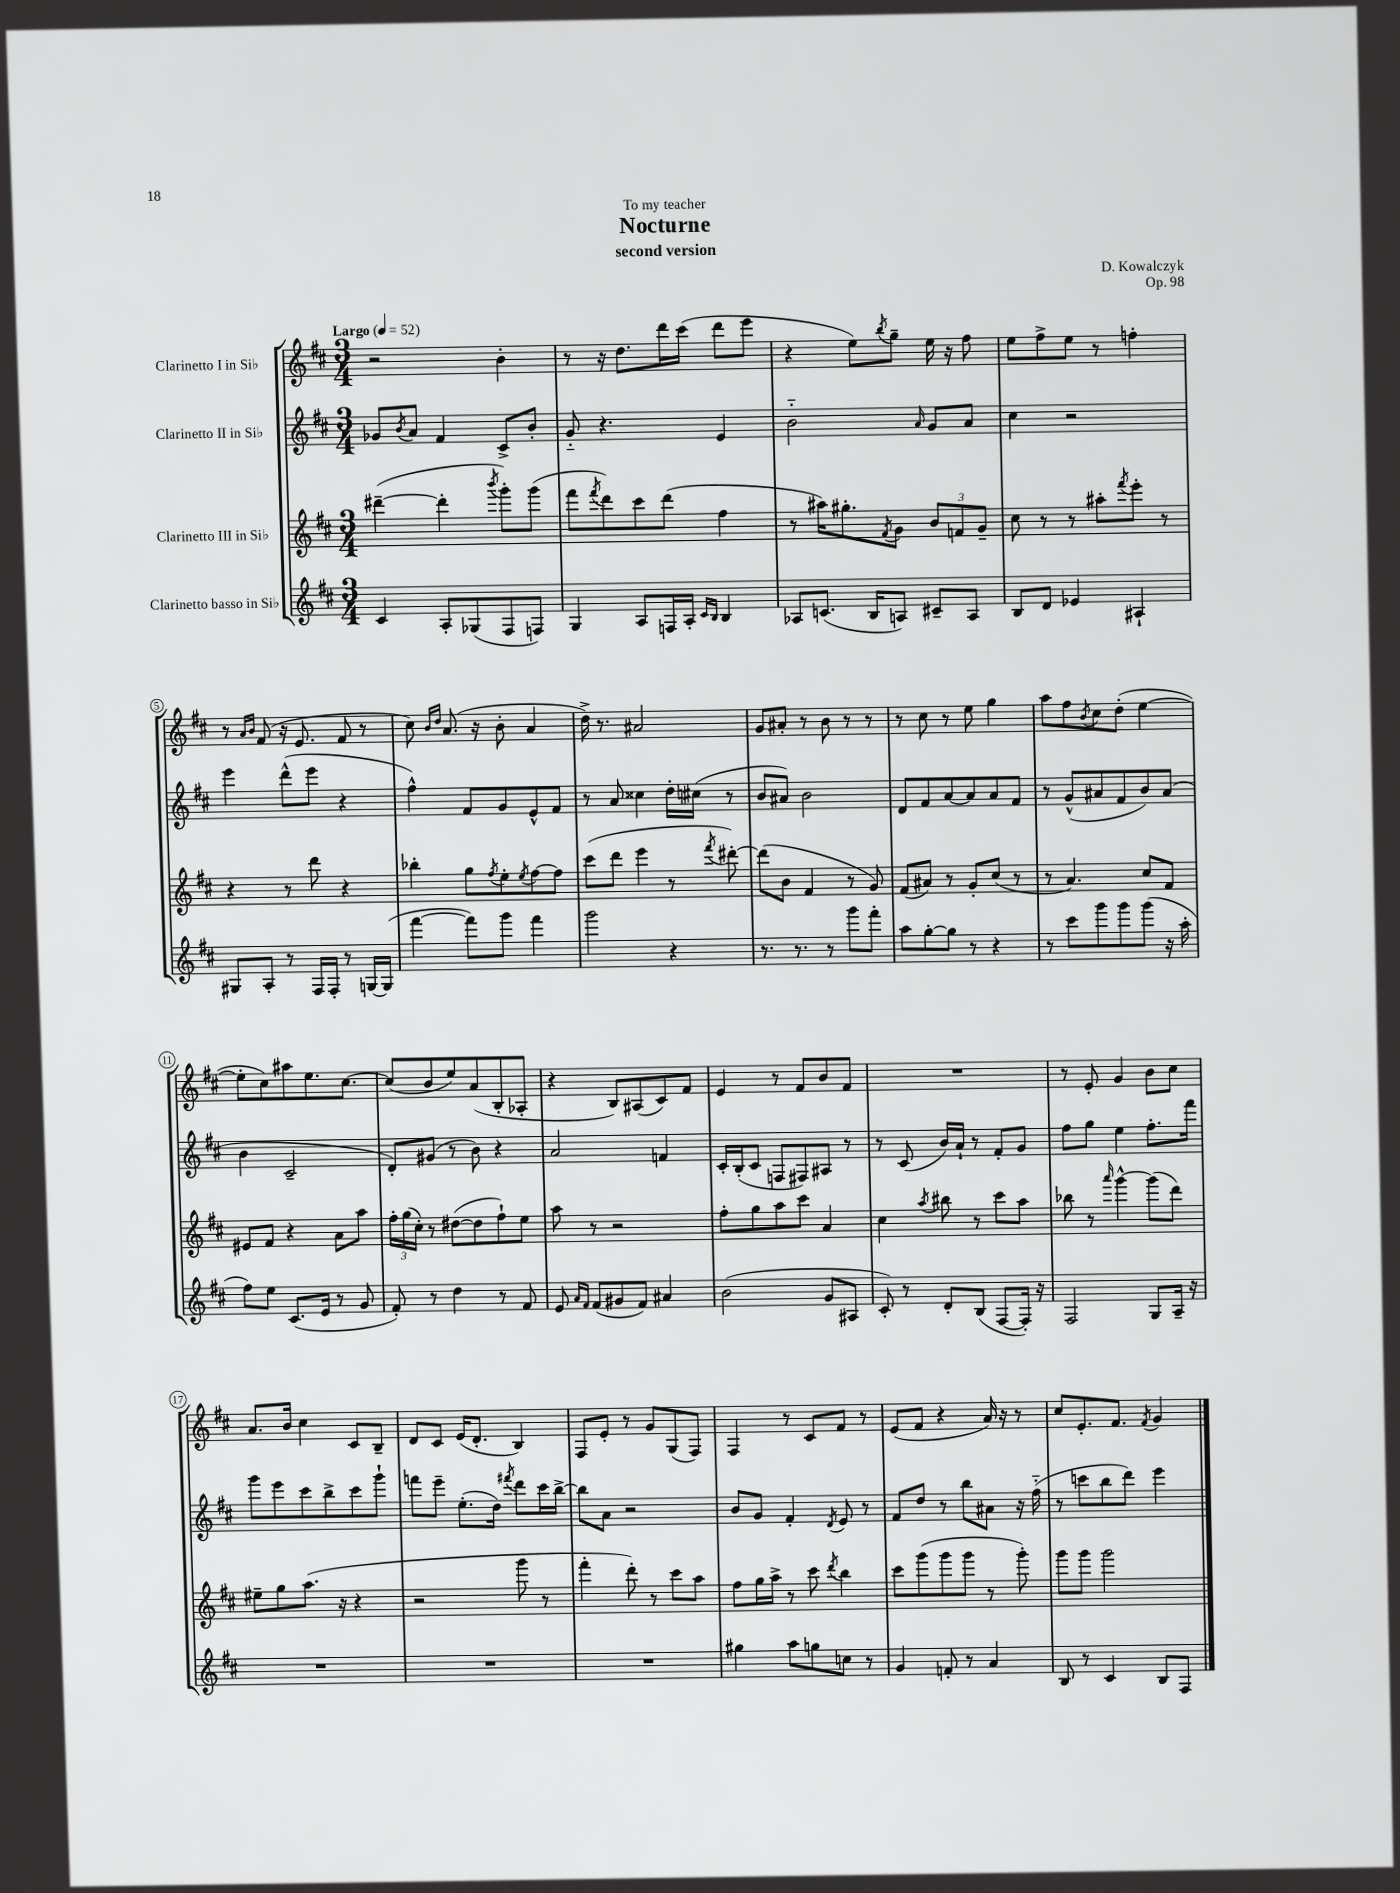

**kern	**kern	**kern	**kern
*part4	*part3	*part2	*part1
*staff4	*staff3	*staff2	*staff1
*I"Clarinetto basso in Si♭	*I"Clarinetto III in Si♭	*I"Clarinetto II in Si♭	*I"Clarinetto I in Si♭
*clefG2	*clefG2	*clefG2	*clefG2
*k[f#c#]	*k[f#c#]	*k[f#c#]	*k[f#c#]
*M3/4	*M3/4	*M3/4	*M3/4
*MM52	*MM52	*MM52	*MM52
=1	=1	=1	=1
!	!	!	!LO:TX:a:B:t=Largo
4c#/	([4ddd#X~\	8g-X/L	2r
.	.	8qb/	.
.	.	8a/J	.
8A'/L	4ddd#'\]	4f#/	.
(8G-X/	.	.	.
.	8qbbb/	.	.
8F#/	8ggg'\L)	8c#^/L	4b'\
8Fn/J)	(8ggg\J	8b'/J	.
=2	=2	=2	=2
4G/	8fff#\L	8g/	8r
.	8qfff#/	.	.
.	8ddd\)	4.r	16r
.	.	.	8.dd\L
8A/L	8ccc#\	.	.
16Fn/L	(8ddd\J	.	16ddd\L
16A'/JJ	.	.	(16ccc#\JJ
16qqc#/LL	.	.	.
16qqB/JJ	.	.	.
4B/	4ff#\	4e/	8ddd\L
.	.	.	8eee\J
=3	=3	=3	=3
8A-X/L	8r	2b\	4r
(8.cn/J	16aa#X\KL)	.	.
.	8.gg#X'\	.	.
.	.	.	8ee\L)
16B/KL	.	.	.
.	8qf#/	.	8qbb/
8An/J)	8g\J	.	8gg~\J
.	.	16qqa/	.
8c#X~/L	12b/L	8g/L	16ee\
.	.	.	16r
.	12fn/	.	.
8A/J	.	8a/J	8ff#\
.	12g~/J	.	.
=4	=4	=4	=4
8B/L	8cc#\	4cc#\	8ee\L
8d/J	8r	.	8ff#^\
4e-X/	8r	2r	8ee\J
.	8aa#X'\L	.	8r
.	8qfff#/	.	.
4A#X`/	8eee'\J	.	4ffn'\
.	8r	.	.
!!LO:LB:g=z
=5	=5	=5	=5
8G#X/L	4r	4eee\	8r
.	.	.	16qqa/LL
.	.	.	16qqb/JJ
8A'/J	.	.	(8f#/
8r	8r	(8ddd^^\L	16r
.	.	.	8.e/
16F#/LL	8ddd\	8eee\J	.
16F#'/JJ	.	.	.
8r	4r	4r	8f#/
[16Gn/LL	.	.	8r
(16G/JJ]	.	.	.
=6	=6	=6	=6
[4fff#\	4bb-X'\	4ff#^^\)	8cc#\)
.	.	.	16qqb/LL
.	.	.	16qqdd/JJ
.	.	.	(8.a/
8fff#\L])	8gg\L	8f#/L	.
.	.	.	16r
.	8qff#/	.	.
8ggg\J	8ee'\	8g/	8b'\
.	8qee/	.	.
4fff#\	[8ff#\	8e^^/	4a/
.	8ff#\J]	8f#/J	.
=7	=7	=7	=7
2ggg\	(8ccc#\L	8r	16dd^\)
.	.	.	8.r
.	8ddd\J	8a/	.
.	4eee\	4cc##X\	2a#X/
4r	8r	16dd'\LL	.
.	.	(16cc#X\JJ	.
.	8qfff#/	.	.
.	[8ddd#X'\)	8r	.
=8	=8	=8	=8
8.r	(8ddd#\L]	8b/L	8g/L
.	8b\J	8a#X/J)	8a#X'/J
8.r	.	.	.
.	4f#/	2b\	8r
8r	.	.	8b\
8ggg\L	8r	.	8r
8fff#'\J	8g/)	.	8r
=9	=9	=9	=9
8aa\L	(8f#/L	8d/L	8r
[8gg'\	8a#X/J)	8f#/	8cc#\
8gg\J]	8r	[8a/	8r
8r	8g'/L	8a/]	8ee\
4r	(8cc#/J	8a/	4gg\
.	8r	8f#/J	.
=10	=10	=10	=10
8r	8r	8r	8aa\L
8ccc#\L	4.a/)	(8g^^/L	8ff#\
.	.	.	8qb/
8ggg\	.	8a#X/	8cc#\
8ggg\	.	8f#/	(8dd'\J
(8ggg\J	8cc#/L	8b/)	[4ee\
16r	8f#/J	(8a#/J	.
16aa'\	.	.	.
!!LO:LB:g=z
=11	=11	=11	=11
8ff#\L)	8e#X/L	4b\	8ee'\L]
8ee\J	8f#/J	.	8cc#\)
(8.c#/L	4r	2c#~/	8aa#X\
.	.	.	8.ee\
16e/Jk	.	.	.
8r	8a\L	.	.
.	.	.	[8.cc#\J
8g/	8aa\J	.	.
=12	=12	=12	=12
8f#'/)	24ff#'\LL	8d'/L)	(8cc#/L]
.	(24gg\	.	.
.	24cc#'\JJ)	.	.
8r	8r	(8g#X/J	8b/
4dd\	([8dd#X\L	8r	8ee/)
.	8dd#\]	8b\)	(8a/
8r	8ff#`\)	4r	8B'/
8f#/	8ee\J	.	8A-X'/J
=13	=13	=13	=13
8e/	8aa\	2a/	4r
16qqa/LL	.	.	.
16qqf#/JJ	.	.	.
(8f#/L	8r	.	.
8g#X/	2r	.	8B/L)
8f#/J)	.	.	(8A#X/
4a#X/	.	4fn/	8c#/)
.	.	.	8f#/J
=14	=14	=14	=14
(2b\	8ff#'\L	16c#'/LL	4e/
.	.	(16B'/J	.
.	8gg\	8c#/J	.
.	8aa\	8Fn/L	8r
.	8ccc#\J	8F#X/)	8f#/L
8g/L	4a/	8A#X/J	8b/
8A#X/J	.	8r	8f#/J
=15	=15	=15	=15
8c#'/)	4cc#\	8r	2.r
8r	.	(8c#/	.
.	8qaa/	.	.
8d'/L	8bb#X\	16b/LL)	.
.	.	16a`/JJ	.
(8B/J	8r	8r	.
[8F#/L	8ccc#\L	8f#'/L	.
16F#'/Jk])	8aa\J	8g/J	.
16r	.	.	.
=16	=16	=16	=16
2F#/	8bb-X\	8ff#\L	8r
.	8r	8gg\J	8e'/
.	16qqaaa/	.	.
.	[4ggg^^\	4ee\	4g/
8G/L	(8ggg\L]	8.ff#'\L	8b\L
16A~/Jk	8ddd\J)	.	8cc#\J
16r	.	16fff#\Jk	.
!!LO:LB:g=z
=17	=17	=17	=17
2.r	8ee#X~\L	8ggg\L	8.a/L
.	8gg\	8eee\	.
.	.	.	16b/Jk
.	(8.aa\J	8ccc#\	4cc#\
.	.	8bb^\	.
.	16r	.	.
.	4r	8ccc#\	8c#/L
.	.	8ggg`\J	8B~/J
=18	=18	=18	=18
2.r	2r	8fffn\L	8d/L
.	.	8eee~\J	8c#/J
.	.	(8.ee'\L	(16e/KL
.	.	.	8.d'/J
.	.	16dd\Jk)	.
.	.	8qfff#X/	.
.	8ggg\	8ddd\L	4B/)
.	8r	16ccc#\L	.
.	.	[16bb^\JJ	.
=19	=19	=19	=19
2.r	4fff#'\	8bb\L]	8F#/L
.	.	8a\J	8e'/J
.	8ddd'\)	2r	8r
.	8r	.	8g/L
.	8ccc#\L	.	(8G/
.	8aa\J	.	8F#/J)
=20	=20	=20	=20
4gg#X\	8ff#\L	8b/L	4F#/
.	16gg\L	8g/J	.
.	16aa^\JJ	.	.
8aa\L	8r	4f#'/	8r
8ggn\	8ccc#\	.	8c#/L
.	8qddd/	8qd/	.
8ccn\J	4bb\	8e/	8f#/J
8r	.	8r	8r
=21	=21	=21	=21
4g/	8ccc#\L	8f#/L	(8e/L
.	(8ggg\	8dd/J	8f#/J
8fn'/	8ggg\	8r	4r
8r	8ggg\J	8bb\L	.
4a/	8r	8a#X\J	16a/)
.	.	.	16r
.	8ggg'\)	16r	8r
.	.	(16ff#\	.
=22	=22	=22	=22
8B/	8ggg\L	8r	8cc#/L
8r	8ggg\J	8cccn\L	8.e'/
4c#/	2ggg\	8bb\	.
.	.	.	8.f#/J
.	.	8ddd\J)	.
.	.	.	8qf#/
8B/L	.	4eee\	4g/
8F#/J	.	.	.
==	==	==	==
*-	*-	*-	*-
